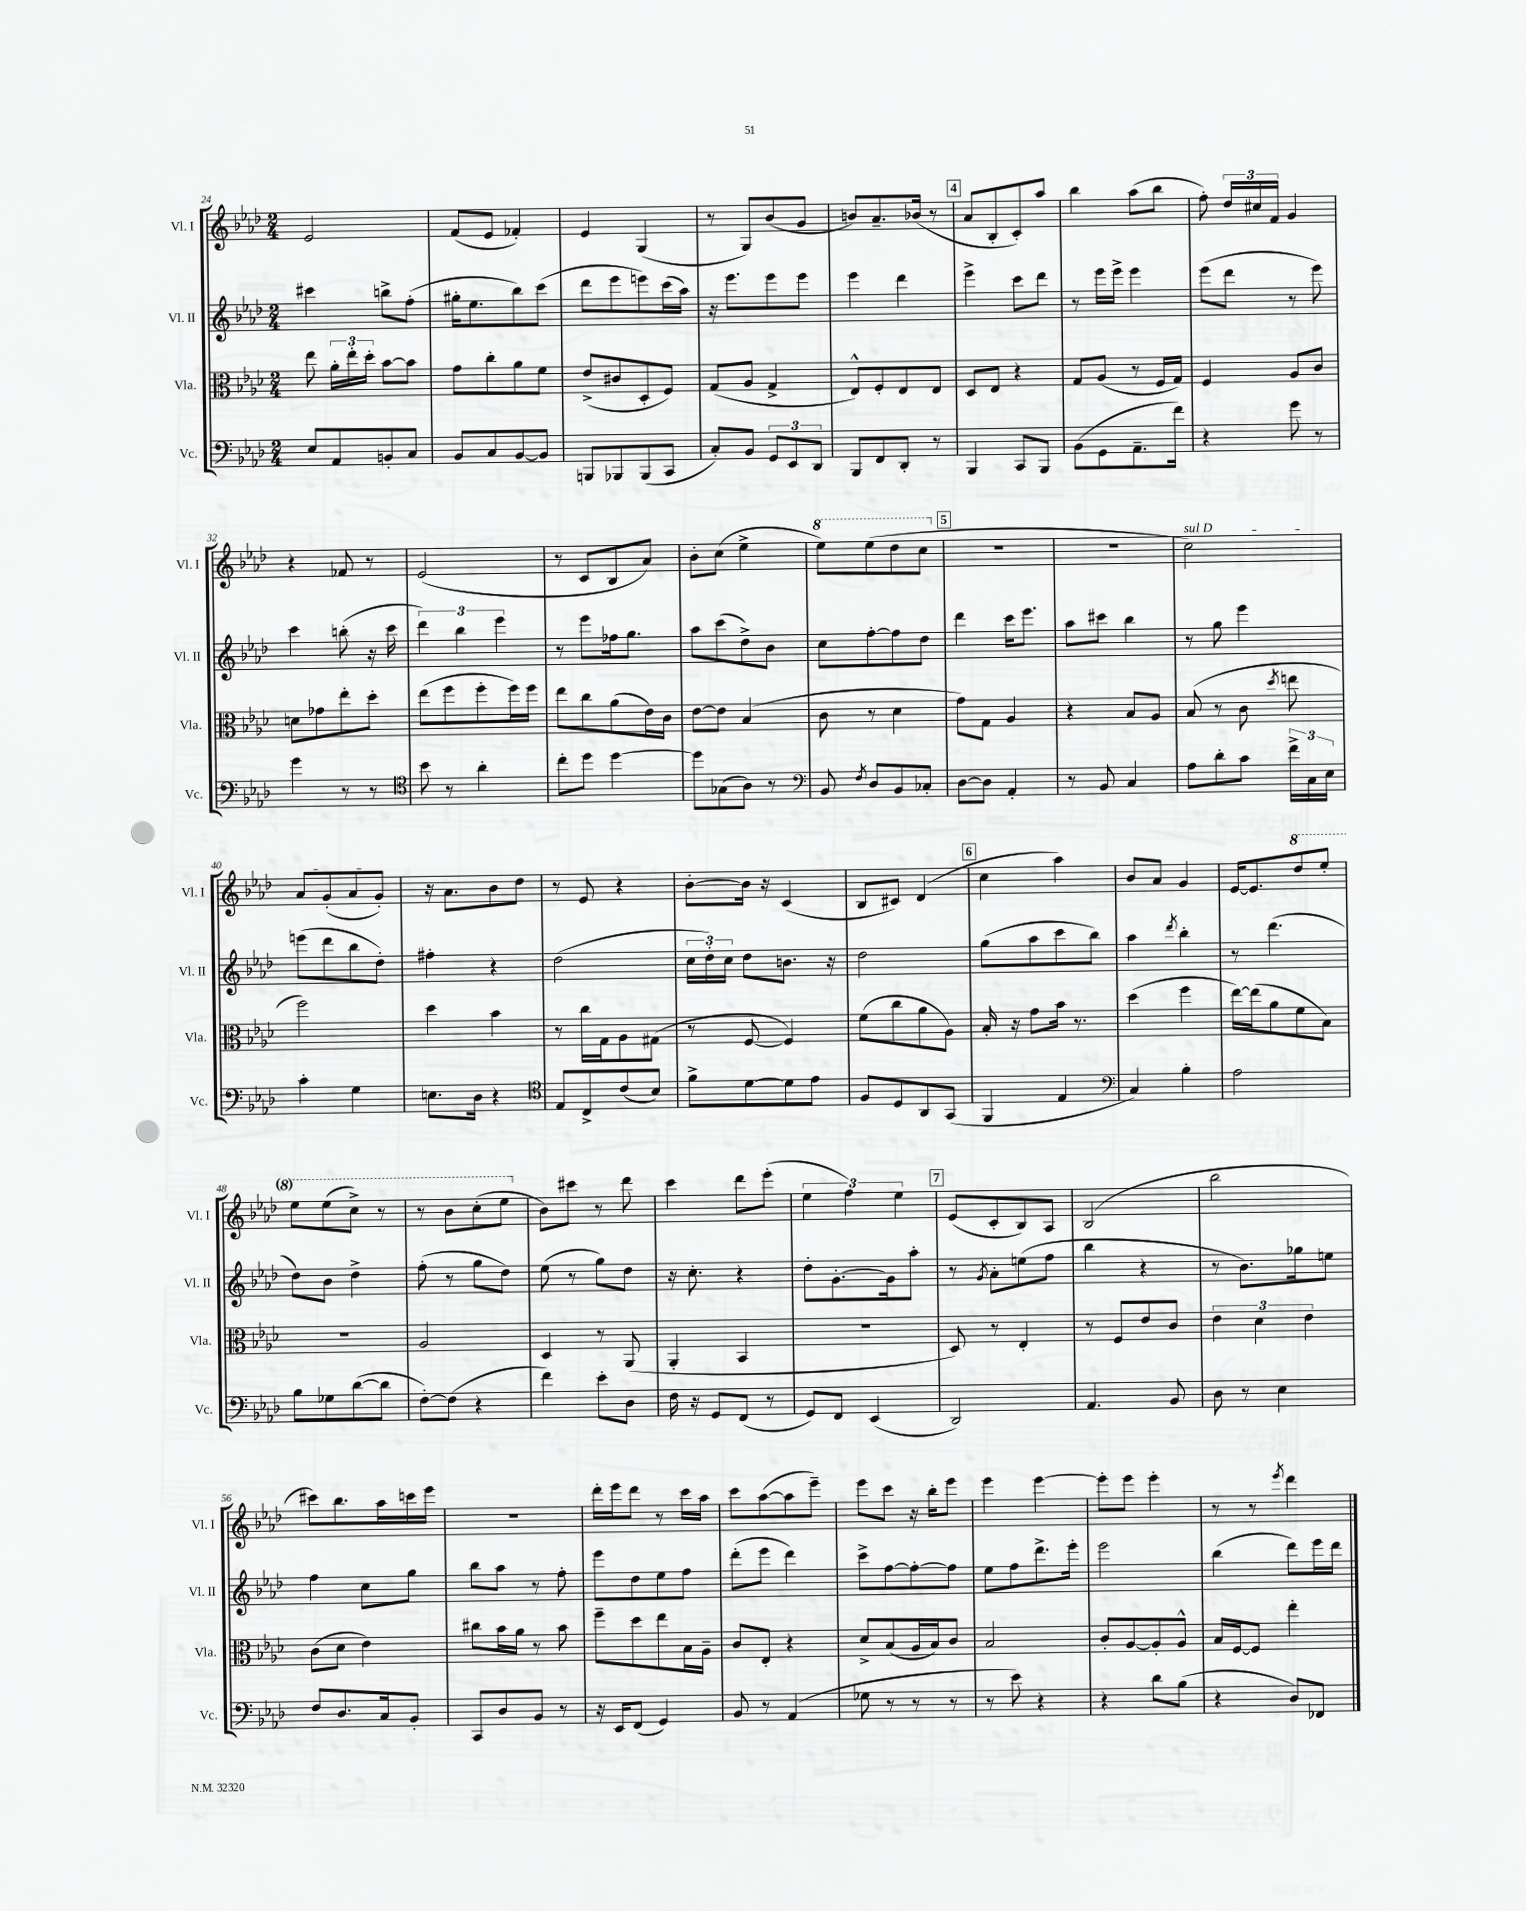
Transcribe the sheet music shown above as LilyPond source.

<<
\new StaffGroup <<
\new Staff = "s0" \with { instrumentName = "Vl. I" shortInstrumentName = "Vl. I" } {
    \clef treble \key aes \major \numericTimeSignature \time 2/4
    \autoBeamOff ees'2 |
    f'8[( ees'8] fes'4-.) |
    ees'4 g4( |
    r8 g8[) bes'8( g'8] |
    b'8[) aes'8.-- bes'16]( r8 |
    \mark \markup { \box "4" } aes'8[ bes8-. c'8-.) aes''8] |
    bes''4 aes''8[( bes''8] |
    f''8-.) \tuplet 3/2 { des''16[ cis''16 f'16] } g'4 |
    r4 fes'8 r8 |
    ees'2( |
    r8 c'8[ bes8 aes'8]) |
    bes'8[-. c''8]( ees''4-> |
    \ottava #1 ees'''8[) ees'''8( des'''8 c'''8] \ottava #0 |
    \mark \markup { \box "5" } R2 |
    R2 |
    \once \override TextSpanner.bound-details.left.text = \markup { \italic "sul D" } c''2\startTextSpan) |
    aes'8[ g'8-.( aes'8 g'8]-.\stopTextSpan) |
    r16 aes'8.[ bes'8 des''8] |
    r8 ees'8 r4 |
    bes'8[~-. bes'16] r16 c'4( |
    bes8[ cis'8]) des'4( |
    \mark \markup { \box "6" } c''4 aes''4) |
    bes'8[ aes'8] g'4 |
    ees'16[~ ees'8. \ottava #1 des'''8 ees'''8]-. |
    ees'''8[ ees'''8( c'''8]->) r8 |
    r8 bes''8[ c'''8-.( ees'''8] \ottava #0 |
    bes'8[) cis'''8] r8 des'''8 |
    c'''4 des'''8[ ees'''8]-.( |
    \tuplet 3/2 { ees''4 f''4) ees''4 } |
    \mark \markup { \box "7" } ees'8[( c'8-. bes8) aes8] |
    bes2( |
    bes''2 |
    cis'''8[) bes''8. aes''16 c'''16 ees'''16] |
    R2 |
    des'''16[-. ees'''16 des'''8] r8 c'''16[ aes''16] |
    c'''8[ aes''8~( aes''8 ees'''8]--) |
    ees'''8[ c'''8] r16 bes''16[-. ees'''8] |
    ees'''4 ees'''4~ |
    ees'''8[-. ees'''8] ees'''4-. |
    r8 r8 \acciaccatura { ees'''8 } des'''4 \bar "|." |
}
\new Staff = "s1" \with { instrumentName = "Vl. II" shortInstrumentName = "Vl. II" } {
    \clef treble \key aes \major \numericTimeSignature \time 2/4
    \autoBeamOff cis'''4 b''8[-> f''8]-.( |
    gis''16[-. ees''8. bes''8) c'''8]( |
    des'''8[ ees'''8 e'''8) c'''16( aes''16]) |
    r16 ees'''8.[ ees'''8 ees'''8] |
    ees'''4 des'''4 |
    \mark \markup { \box "4" } ees'''4-> c'''8[ des'''8] |
    r8 ees'''16[ ees'''16]-> ees'''4 |
    ees'''8[( des'''8] r8 ees'''8) |
    c'''4 b''8-.( r16 c'''16 |
    \tuplet 3/2 { des'''4) bes''4 ees'''4 } |
    r8 ees'''8[ fes''16 g''8.] |
    aes''8[ c'''8( des''8->) bes'8] |
    c''8[ f''8~-. f''8 des''8] |
    \mark \markup { \box "5" } des'''4 c'''16[ ees'''8.] |
    aes''8[ cis'''8] bes''4 |
    r8 g''8 ees'''4 |
    e'''8[( des'''8 bes''8 des''8]-.) |
    fis''4-. r4 |
    des''2( |
    \tuplet 3/2 { c''16[ des''16-.) c''16] } des''8[ b'8.] r16 |
    des''2 |
    \mark \markup { \box "6" } g''8[( aes''8 c'''8 bes''8]) |
    aes''4 \acciaccatura { des'''8 } bes''4-. |
    r8 des'''4.( |
    des''8[) bes'8] des''4-> |
    f''8-.( r8 g''8[ des''8]) |
    ees''8( r8 g''8[) des''8] |
    r16 c''8.-. r4 |
    des''8[-. g'8.~-. g'16 aes''8]-. |
    \mark \markup { \box "7" } r8 \acciaccatura { g'8 } aes'8[-. e''8( f''8] |
    bes''4 r4 |
    r8 bes'8.[) ges''16 e''8] |
    f''4 c''8[ g''8] |
    bes''8[ aes''8] r8 f''8-. |
    ees'''8[ des''8 ees''8 f''8] |
    des'''8[-.( ees'''8] des'''4) |
    c'''8[-> f''8~ f''8~-. f''8] |
    ees''8[ f''8 des'''8.-> ees'''16]-. |
    ees'''2 |
    bes''4( des'''8[) ees'''16 des'''16] \bar "|." |
}
\new Staff = "s2" \with { instrumentName = "Vla." shortInstrumentName = "Vla." } {
    \clef alto \key aes \major \numericTimeSignature \time 2/4
    \autoBeamOff ees''8 \tuplet 3/2 { aes'16[-. ees''16-. des''16]-. } bes'8[~ bes'8] |
    g'8[ c''8-. aes'8 f'8] |
    ees'8[->( cis'8 des8-. f8]) |
    g8[( aes8] g4-> |
    ees8[-^) f8-. ees8 ees8] |
    \mark \markup { \box "4" } des8[ ees8] r4 |
    g8[ aes8]( r8 f16[ g16]) |
    f4 aes8[ c'8] |
    d'8[ ges'8 ees''8-. des''8]-. |
    ees''8[( f''8 f''8-. f''16) f''16] |
    ees''8[ c''8 aes'8( ees'16) c'16] |
    ees'8[~ ees'8] bes4( |
    c'8 r8 des'4 |
    \mark \markup { \box "5" } g'8[) g8] aes4 |
    r4 bes8[ aes8] |
    bes8( r8 c'8 \acciaccatura { des''8 } e''8 |
    f''2) |
    des''4 bes'4 |
    r8 c''16[ g16 aes8 gis8]( |
    r8 f8~ f4) |
    f'8[( c''8 aes'8 aes8]) |
    \mark \markup { \box "6" } bes16-. r16 g'8[ bes'16] r8. |
    des''4( f''4 |
    ees''16[~) ees''16( aes'8 f'8 bes8]) |
    r2 |
    aes2 |
    des4 r8 aes,8( |
    aes,4-. bes,4 |
    R2 |
    \mark \markup { \box "7" } des8) r8 ees4-. |
    r8 f8[ ees'8 c'8] |
    \tuplet 3/2 { ees'4 des'4 ees'4 } |
    c'8[( des'8] ees'4) |
    cis''8[ bes'16 aes'16] r8 bes'8 |
    f''8[-- des''8 ees''8 bes16 aes16]-- |
    c'8[ ees8]-. r4 |
    des'8[-> bes8( aes16 bes16) c'8] |
    bes2 |
    c'8[-. aes8~ aes8-. aes8]-^ |
    bes16[ f16~ f8] ees''4-. \bar "|." |
}
\new Staff = "s3" \with { instrumentName = "Vc." shortInstrumentName = "Vc." } {
    \clef bass \key aes \major \numericTimeSignature \time 2/4
    \autoBeamOff ees8[ aes,8 b,8-. c8] |
    bes,8[ c8 bes,8~ bes,8] |
    b,,8[ bes,,8 bes,,8( c,8] |
    c8[-.) bes,8] \tuplet 3/2 { g,8[ ees,8 des,8] } |
    bes,,8[ f,8 des,8]-. r8 |
    \mark \markup { \box "4" } bes,,4 c,8[ bes,,8] |
    bes,8[( g,8 aes,8.-- f'16]) |
    r4 g'8 r8 |
    g'4 r8 r8 |
    \clef tenor bes'8 r8 aes'4-. |
    c''8[-. des''8] des''4~ |
    des''8[ ges8( aes8]) r8 |
    \clef bass bes,8 \acciaccatura { f8 } des8[ bes,8 ces8]-. |
    \mark \markup { \box "5" } des8[~ des8] aes,4-. |
    r8 bes,8 c4 |
    aes8[ des'8-. c'8] \tuplet 3/2 { f'16[-> c16 ees16] } |
    c'4-. g4 |
    e8.[ des16] r4 |
    \clef tenor ees8[ c8-> c'8( bes8]) |
    f'8[-> des'8~ des'8 ees'8] |
    f8[ des8 aes,8 g,8]( |
    \mark \markup { \box "6" } f,4 ees4 |
    \clef bass c4) bes4-. |
    aes2 |
    bes8[ ges8 des'8~( des'8] |
    f8[~-.) f8]( r4 |
    f'4) ees'8[-. des8] |
    f16 r16 g,8[ f,8]( r8 |
    g,8[) f,8] ees,4( |
    \mark \markup { \box "7" } des,2) |
    aes,4. bes,8 |
    des8 r8 ees4 |
    f8[ des8. c16 bes,8]-. |
    c,8[ des8 bes,8] r8 |
    r16 ees,16[ f,8]( g,4) |
    bes,8 r8 aes,4( |
    ges8 r8 r8 r8 |
    r8 ees'8) r4 |
    r4 des'8[ bes8]( |
    r4 des8[) fes,8] \bar "|." |
}
>>
>>
\layout { \context { \Score currentBarNumber = #24 } }
